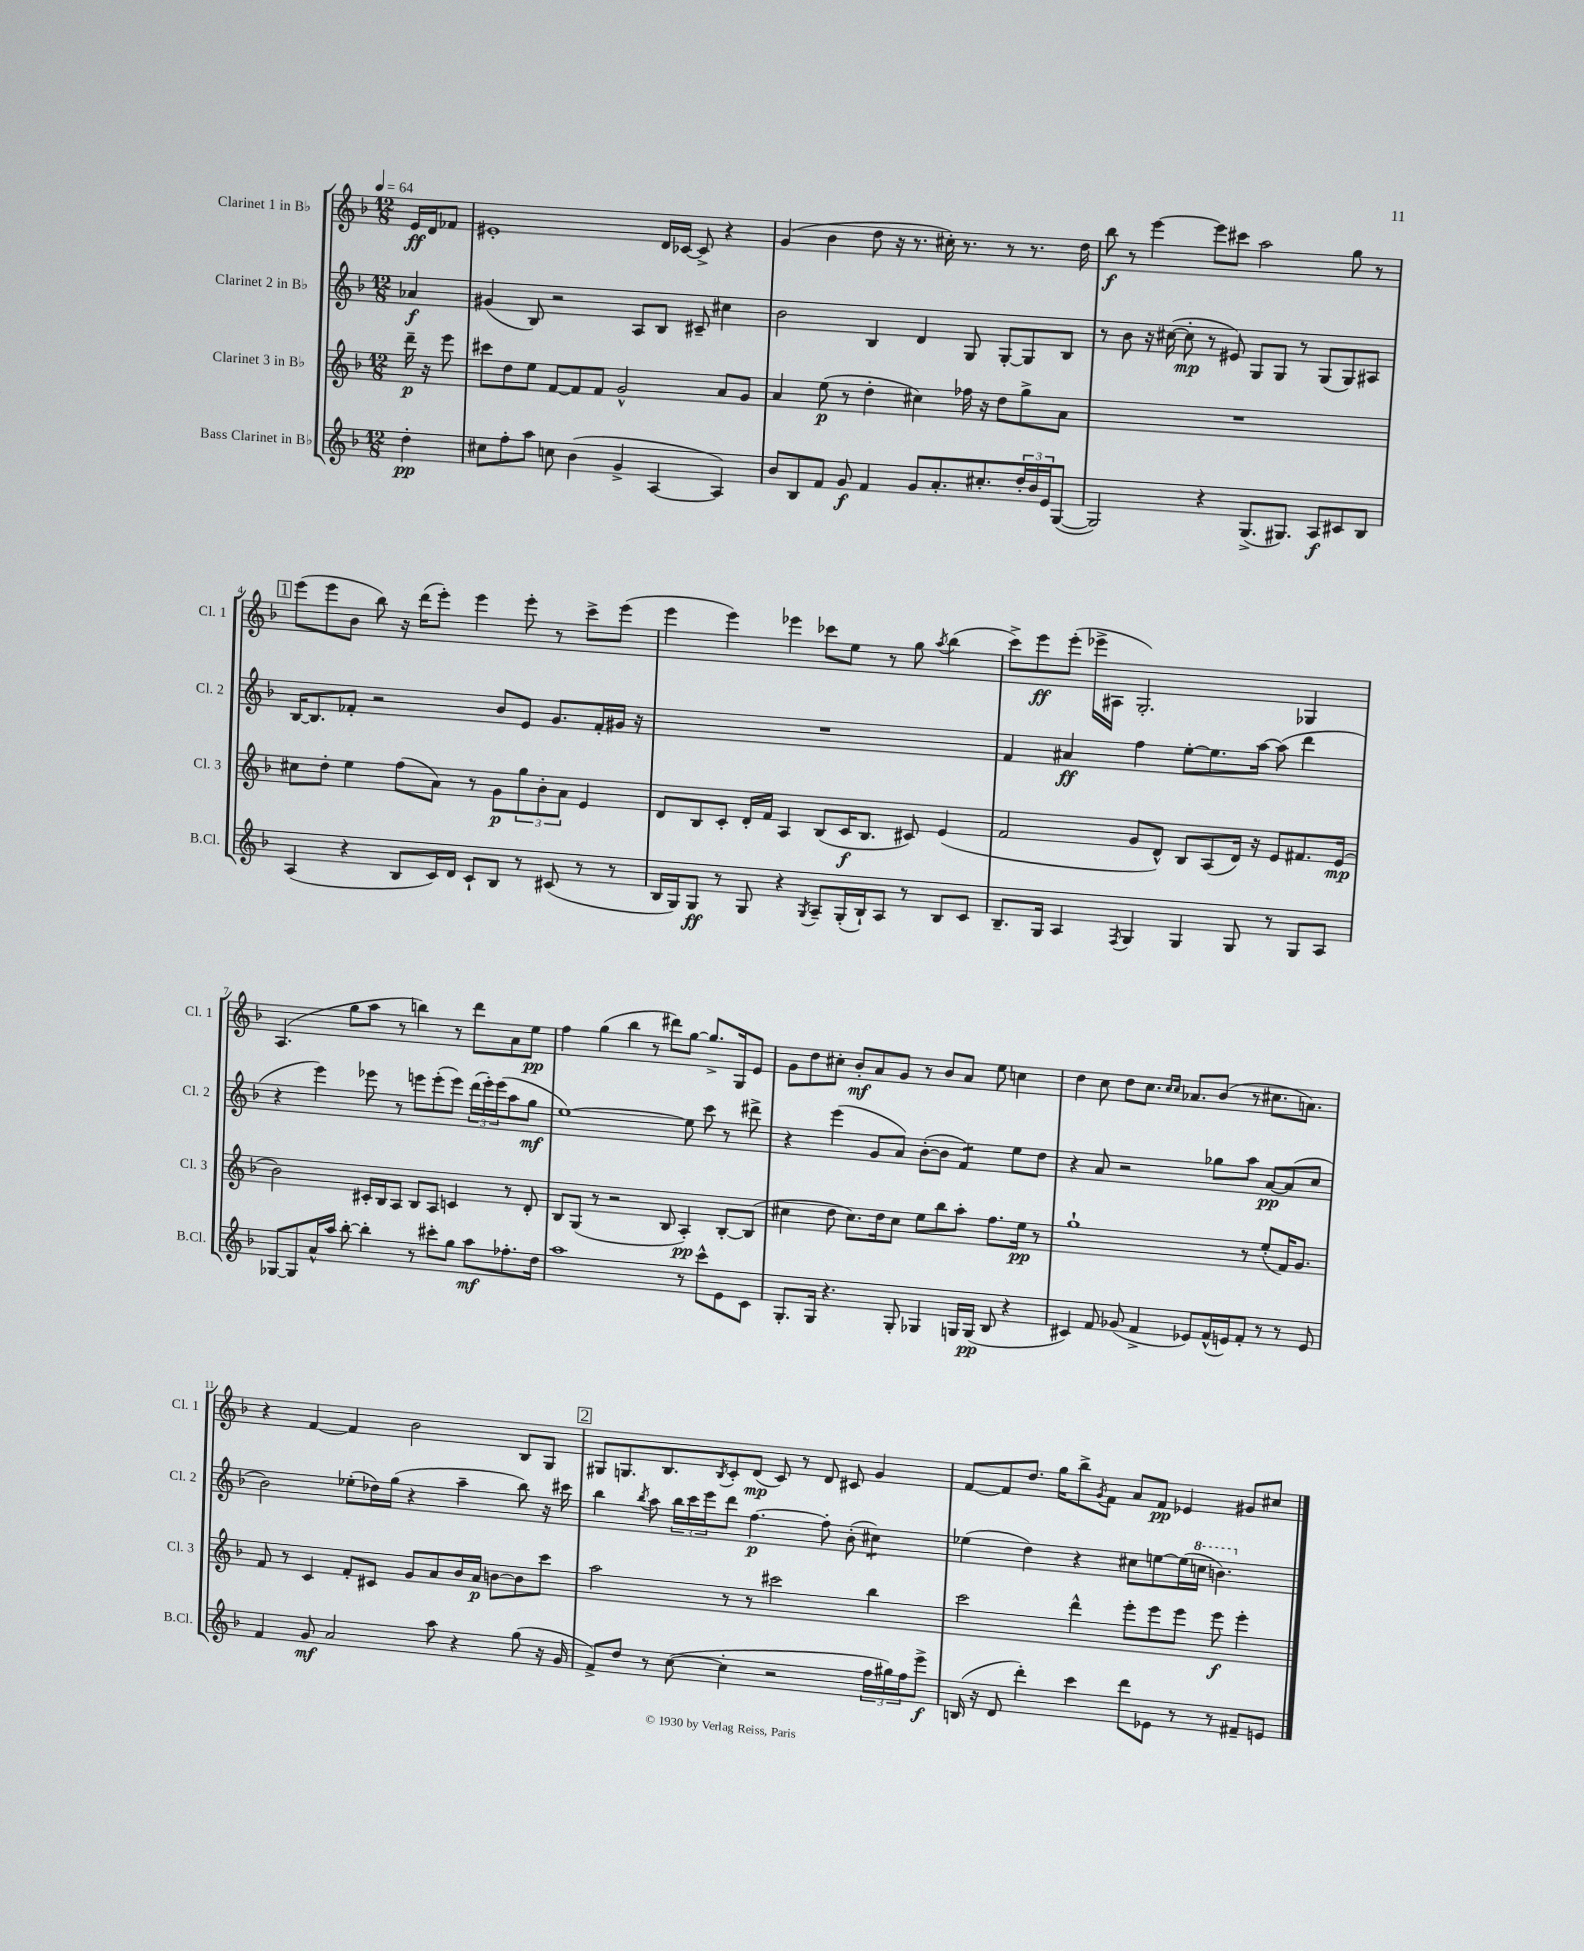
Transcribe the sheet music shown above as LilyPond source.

<<
\new StaffGroup <<
\new Staff = "s0" \with { instrumentName = "Clarinet 1 in Bb" shortInstrumentName = "Cl. 1" } {
    \clef treble \key f \major \numericTimeSignature \time 12/8 \partial 4 \tempo 4 = 64
    e'16\ff d'16 fes'8 |
    eis'1-. d'16 ces'16~ ces'8-> r4 |
    g'4( bes'4 d''8 r16 r8. cis''16-.) r8. r8 r8. d''16 |
    bes''8\f r8 e'''4~ e'''8 cis'''8 a''2 g''8 r8 |
    \mark \markup { \box "1" } e'''8( e'''8 bes'8 bes''8) r16 d'''16( e'''8-.) e'''4 e'''8-. r8 c'''8-> e'''8( |
    e'''4 e'''4) ees'''4 ces'''8 e''8 r8 g''8 \acciaccatura { a''8 } bes''4( |
    c'''8->) e'''8\ff e'''8-.( ees'''16-> ais16 g2.-.) ges4 |
    a4.( g''8 a''8 r8 b''4) r8 d'''8 a'8 e''8\pp |
    f''4 g''4( bes''4 r8 dis'''8) g''8~ g''8.-> g16 e'8 |
    g'8 d''8 cis''8-. bes'8-.\mf a'8 g'8 r8 bes'8 a'8 e''8 c''4 |
    d''4 c''8 d''8 c''8. \grace { c''16 c''16 } aes'8. bes'8( r8 cis''8. a'8.) |
    r4 f'4~ f'4 bes'2 bes8 g8 |
    \mark \markup { \box "2" } gis8 g8. bes8. \acciaccatura { bes8 } c'8-. d'8\mp( c'8) r8 d'8 cis'8 g'4 |
    f'8~ f'8 d''8. g''16 bes''8-> \acciaccatura { g'8 } f'8 a'8 f'8\pp ees'4 gis'8 cis''8 \bar "|." |
}
\new Staff = "s1" \with { instrumentName = "Clarinet 2 in Bb" shortInstrumentName = "Cl. 2" } {
    \clef treble \key f \major \numericTimeSignature \time 12/8 \partial 4
    aes'4\f |
    gis'4( bes8) r2 a8 bes8 cis'8-- cis''4 |
    bes'2 bes4 d'4 g8 g8~-. g8 bes8 |
    r8 bes'8 r16 cis''16~( cis''8-.\mp r8 eis'8) g8 g8 r8 g8( g8) ais8 |
    \mark \markup { \box "1" } bes16~ bes8. fes'8-. r2 bes'8 e'8 g'8. fes'16-. gis'16 r16 |
    R1. |
    f'4 ais'4\ff f''4 e''8~-. e''8. a''16~ a''8( d'''4 |
    r4 e'''4) ees'''8 r8 e'''8 e'''8-.( e'''8) \tuplet 3/2 { d'''16( e'''16-.) e'''16( } a''8 g''8\mf |
    e''1~) e''8 c'''8 r8 dis'''8-> |
    r4 e'''4( g'8 a'8) bes'8~-.( bes'8 f'4:8) e''8 d''8 |
    r4 a'8 r2 ges''8 a''8 a'8~\pp a'8( c''8 |
    bes'2) ees''8-.( des''16) g''16( r4 a''4-- bes''8) r16 cis'''16 |
    \mark \markup { \box "2" } bes''4 \acciaccatura { bes''8 } a''8 \tuplet 3/2 { bes''16 c'''16 e'''16 } d'''8 f''4.~\p f''8-. bes'8-.( cis''4:8) |
    ees''4( d''4) r4 cis''8 e''8~ e''16( \ottava #1 c'''!16 b''4.) \ottava #0 \bar "|." |
}
\new Staff = "s2" \with { instrumentName = "Clarinet 3 in Bb" shortInstrumentName = "Cl. 3" } {
    \clef treble \key f \major \numericTimeSignature \time 12/8 \partial 4
    d'''16--\p r16 e'''8 |
    cis'''8 d''8 e''8 f'8~ f'8 f'8 g'2-^ a'8 g'8 |
    a'4 e''8\p( r8 d''4-. cis''4) fes''16 r16 d''8 g''8-> a'8 |
    R1. |
    \mark \markup { \box "1" } cis''8 d''8-. e''4 f''8( a'8) r8 g'8\p \tuplet 3/2 { g''8 bes'8-. a'8 } e'4 |
    d'8 bes8 c'8-. d'16-. f'16 a4 bes8( c'16\f bes8. cis'8) e'4( |
    f'2 g'8 d'8-^) bes8 a8( d'16) r16 e'8 fis'8. e'16\mp( |
    bes'2) cis'16-. bes16 a8 bes8 a8 c'4 r8 d'8-. |
    bes8 g8( r8 r2 bes8 a4-.\pp) bes8~-. bes8( |
    cis''4 d''8 cis''8.) d''16 cis''8 e''8 bes''8 a''8-. f''8. e''16\pp r8 |
    g''1-! r8 e''8-.( f'16) g'8. |
    f'8 r8 c'4 f'8-. cis'8 g'8 a'8 bes'16 a'16\p b'8~ b'8 c'''8 |
    \mark \markup { \box "2" } a''2 r8 r8 cis'''2 bes''4 |
    c'''2 d'''4-^ e'''8-. e'''8 e'''8 e'''8\f e'''4-. \bar "|." |
}
\new Staff = "s3" \with { instrumentName = "Bass Clarinet in Bb" shortInstrumentName = "B.Cl." } {
    \clef treble \key f \major \numericTimeSignature \time 12/8 \partial 4
    d''4-.\pp |
    cis''8 f''8-. a''8 c''8 bes'4( g'4-> a4~ a4) |
    bes'8 bes8 f'8 g'8\f f'4 g'8 a'8.-. cis''8.-. \tuplet 3/2 { d''16-. bes'16 e'16 } g8~( |
    g2) r4 g8.->( gis8.) a8\f cis'8 bes8 |
    \mark \markup { \box "1" } a4( r4 bes8 c'16) d'16 c'8-! bes8 r8 cis'8( r8 r8 |
    bes16 g16) g8\ff r8 g8 r4 \acciaccatura { g8 } a8-- g16-.( bes16-!) a8 r8 bes8 c'8 |
    bes8.-- g16 a4 \acciaccatura { f8 } g4 g4 g8 r8 g8 a8 |
    ges8~ ges8 a'16-^ a''16 bes''8~-. bes''4-. r8 cis'''8-. g''8 a''8\mf fes''8.-. d''16 |
    a''1 r8 c'''8-^ e'8 c'8 |
    g8.-. g16 r4. g8-. ges4 g16 g16\pp( bes8 r4 |
    cis'4) f'8 ges'8( f'4-> ees'8) f'16-^( e'16) f'8-. r8 r8 e'8 |
    f'4 g'8\mf a'2 a''8 r4 g''8( r16 g'16 |
    \mark \markup { \box "2" } f'8->) d''8 r8 c''8~( c''4-. r2 \tuplet 3/2 { f''16 gis''16) f''16 } e'''8->\f |
    b16( r16 d'8 d'''4-.) c'''4 d'''8 ees'8 r8 r8 fis'8-- e'8 \bar "|." |
}
>>
>>
